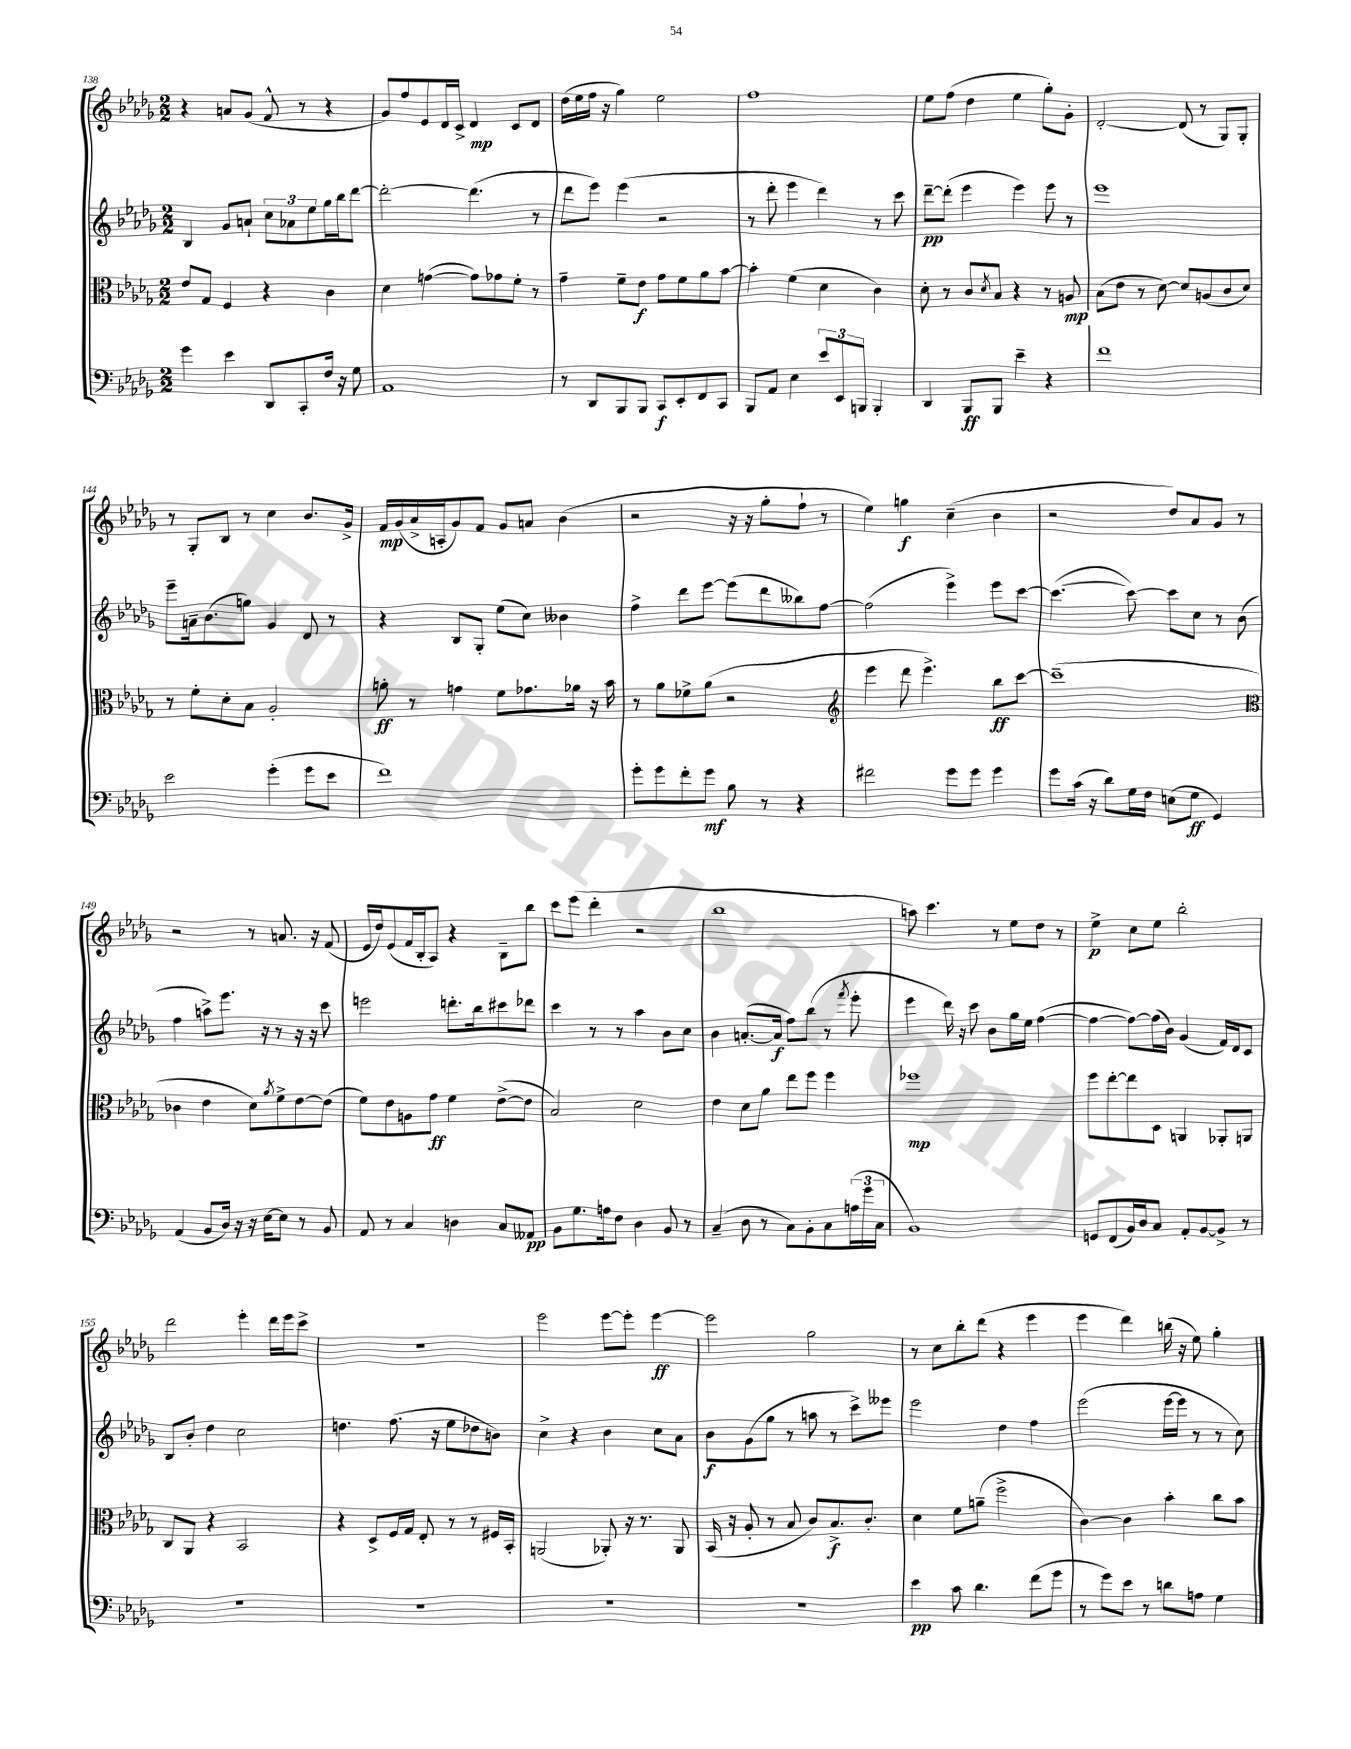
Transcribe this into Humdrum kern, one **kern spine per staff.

**kern	**kern	**kern	**kern
*staff4	*staff3	*staff2	*staff1
*clefF4	*clefC3	*clefG2	*clefG2
*k[b-e-a-d-g-]	*k[b-e-a-d-g-]	*k[b-e-a-d-g-]	*k[b-e-a-d-g-]
*M2/2	*M2/2	*M2/2	*M2/2
4g-	8e-	4B-	4r
.	8G-	.	.
4e-	4F	8g-	8a
.	.	8a`	(8g-
8DD-	4r	12cc	8f^^
.	.	12a-	.
8CC'	.	.	8r
.	.	12ee-	.
16F	4c	16gg-	4r
16r	.	16bb-	.
8G-	.	[8ddd-	.
=	=	=	=
1AA-	4d-	2ddd-'_	8g-)
.	.	.	8ff
.	([4g	.	8e-
.	.	.	16d-
.	.	.	16c^
.	8g])	(4.ddd-]	4d-
.	8g-	.	.
.	8f'	.	8c
.	8r	8r	8d-
=	=	=	=
8r	4g-~	8ddd-	(16dd-
.	.	.	16ee-
8DD-	.	8eee-)	16ff
.	.	.	16r
8BBB-	8f~	(4eee-	4gg-)
8BBB-	8e-	.	.
8CC	8g-	2r	2ee-
8EE-'	8f	.	.
8FF	8a-	.	.
8CC	[8b-	.	.
=	=	=	=
8BBB-	4b-']	8r	1ff
8AA-	.	8ddd-'	.
4E-	(4f	4eee-	.
12e-	4d-	4ddd-)	.
12EE-	.	.	.
12BBB	.	.	.
4BBB'	4c)	8r	.
.	.	8ccc	.
=	=	=	=
4DD-	8d-'	[8ddd-~	8ee-
.	8r	(8ddd-']	(8ff
8BBB-	8c	4eee-	4dd-
.	8qd-	.	.
8BBB-	8B-	.	.
4e-~	4r	4eee-)	4ee-
4r	8r	8eee-	8gg-')
.	8A	8r	8g-'
=	=	=	=
1f	(8B-	1eee-	[2d-'
.	8e-	.	.
.	8r	.	.
.	[8d-)	.	.
.	8d-]	.	(8d-]
.	(8A	.	8r
.	8c	.	8G-)
.	8d-)	.	8G-'
=	=	=	=
2e-	8r	8eee-~	8r
.	8f'	16a~	8G-'
.	.	(8.b-	.
.	8d-'	.	8B-
.	8B-	8gg)	8r
(4g-'	2A-'	4g-	4cc
8g-	.	8d-	8.b-
8e-	.	8r	.
.	.	.	16g-^
=	=	=	=
1f)	8a'	4r	16f
.	.	.	(16g-
.	8r	.	16a-^
.	.	.	16A'
.	4g	8B-	8g-)
.	.	8G-'	8f
.	8f	(8ee-	8g-
.	8.g-	8cc)	8a
.	.	4b--	(4b-
.	16a-	.	.
.	16r	.	.
.	16b-	.	.
=	=	=	=
8g-'	8r	4ff^	2r
8g-	8a-	.	.
8f'	8f-^	8ddd-	.
8g-	(8a-	[8eee-	.
8B-	2r	(8eee-]	16r
.	.	.	16r
8r	.	8ddd-	8gg-'
4r	.	8bb--)	8ff`
.	.	[8ff	8r
=	=	=	=
*	*clefG2	*	*
2f#	4eee-	(2ff]	4ee-)
.	8ddd-	.	4gg
.	4.eee-^)	.	.
8g-	.	4eee-^)	(4cc~
8g-	.	.	.
4g-	8bb-	8eee-	4b-
.	[8ccc	[8ccc	.
=	=	=	=
8g-	(1ccc~]	(4.ccc_	2r
(16c	.	.	.
16r	.	.	.
8d-)	.	.	.
16G-	.	8ccc_)	.
16F	.	.	.
(8E	.	8ccc]	8dd-)
8G-	.	8cc	8a-
4GG-)	.	8r	8g-
.	.	(8b-	8r
=	=	=	=
*	*clefC3	*	*
(4AA-	4c-	4ff	2r
8BB-	4e-	8aa^)	.
16D-)	.	8.eee-	.
16r	.	.	.
16r	8d-)	.	8r
[16E-	.	16r	.
.	8qa-	.	.
8E-]	8f^	8r	8.a
8r	[8e-	16r	.
.	.	16r	16r
8BB-	(8e-]	8ccc	(8f
=	=	=	=
8AA-	8f)	2eee	16e-
.	.	.	16dd-)
8r	8e-	.	(8e-
4C	8A	.	16f
.	.	.	16B-'
.	8g-	.	8A-)
4D	4f	8.ddd'	4r
.	.	16bb-	.
8C	([8e-^	8ccc#	8B-~
8AA--	8e-]	8ddd-	8bb-
=	=	=	=
8BB-	2B-)	4ccc	8ccc
8.G-	.	.	(8eee-
.	.	8r	4ddd-'
16A	.	.	.
8F	.	8r	.
4D-	2d-	4aa-	2r
8BB-	.	8b-	.
8r	.	8cc	.
=	=	=	=
(4C~	4e-	4b-	1bb-
8D-	8d-	([8.a'	.
8r	8a-	.	.
.	.	16a]	.
8C)	8ee-	8ff)	.
8BB-'	8ff	(8bb-	.
8C	4ff	8r	.
.	.	8qfff	.
(24A	.	8eee-'	.
24g-	.	.	.
24C	.	.	.
=	=	=	=
1BB-)	1ff-	4eee-	8aa)
.	.	.	4.ccc
.	.	16ddd-)	.
.	.	16r	.
.	.	8ccc	.
.	.	8b-	8r
.	.	16gg-	8ee-
.	.	16ee-	.
.	.	([4ff	8dd-
.	.	.	8r
=	=	=	=
8GG	8ff	4ff_	4ee-^
(8FF	[8ee-'	.	.
16BB-)	8ee-]	8ff_)	8cc
16D-	.	.	.
8C	8D-	(16ff]	8ee-
.	.	16b-)	.
8AA-'	4AA	(4g-	2bb-'
[8BB-	.	.	.
8BB-^]	8AA-'	16f)	.
.	.	16d-	.
8r	8AA	8c	.
=	=	=	=
1r	8C	8B-	2ddd-
.	8AA-	8b-'	.
.	4r	4dd-	.
.	2BB-	2cc	4eee-'
.	.	.	16ddd-
.	.	.	16eee-
.	.	.	8ccc^
=	=	=	=
1r	4r	4.dd	1r
.	8D-^	.	.
.	16F	(8.ff	.
.	16G-	.	.
.	8E-'	.	.
.	.	16r	.
.	8r	8ee-	.
.	8r	8dd-	.
.	16F#	8b)	.
.	16BB-'	.	.
=	=	=	=
1r	(2AA	4cc^	2eee-
.	.	4r	.
.	8AA-')	4b-	[8eee-
.	16r	.	8eee-']
.	8.r	.	.
.	.	8cc	[4eee-
.	8AA-	8a-	.
=	=	=	=
1r	(16BB-	8b-	2eee-]
.	16r	.	.
.	8A-'	(8g-	.
.	8r	8gg-	.
.	8B-	8r	.
.	8c)	8aa	2gg-
.	8.B-^	8r	.
.	.	8ccc^)	.
.	8.c'	.	.
.	.	8eee--	.
=	=	=	=
4e-	4d-	2eee-	8r
.	.	.	8cc
8c	8f	.	8bb-'
4.d-	(8a~	.	(8ddd-
.	2ff^	4dd-	4r
(8f	.	4ff	4eee-
8g-	.	.	.
=	=	=	=
8r	[4c)	(2eee-	4eee-
8g-)	.	.	.
8e-	4c]	.	4ddd-)
8r	.	.	.
8d	4b-'	[16eee-	(16bb
.	.	16eee-]	16r
8A	.	8r	8ee-)
4G-	8cc	8r	4gg-'
.	8b-	8cc)	.
==	==	==	==
*-	*-	*-	*-
